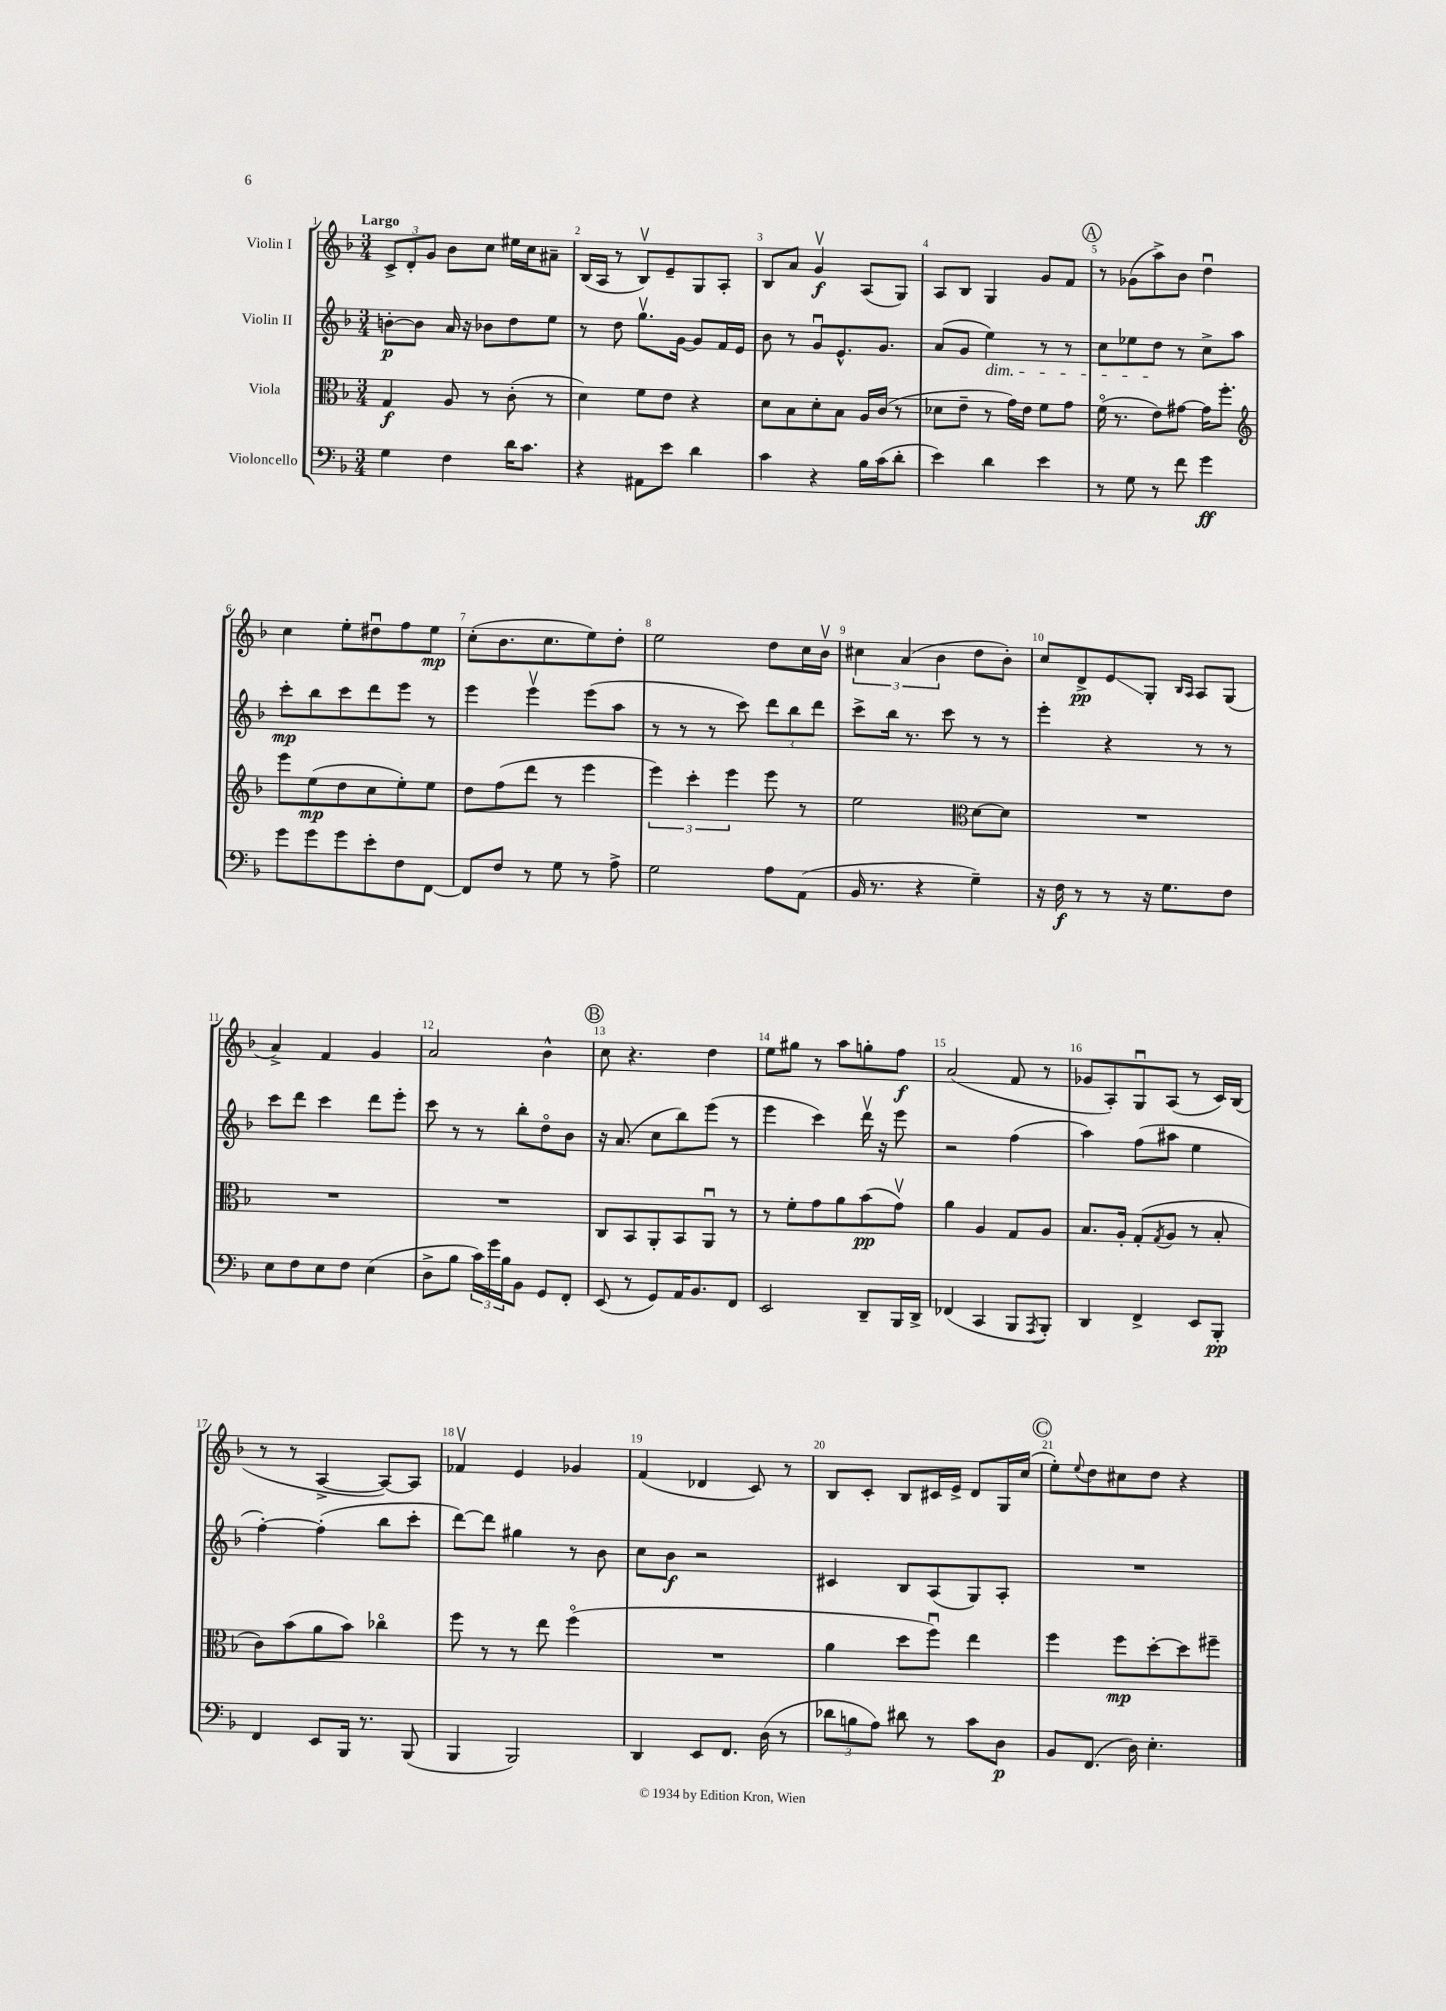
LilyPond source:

<<
\new StaffGroup <<
\new Staff = "s0" \with { instrumentName = "Violin I" } {
    \clef treble \key f \major \numericTimeSignature \time 3/4 \tempo "Largo"
    \tuplet 3/2 { c'8-> d'8-. g'8 } bes'8 c''8 eis''16 c''16 ais'8-- |
    bes16( a16 r8 bes8\upbow) e'8-- g8 a8-. |
    bes8 a'8 g'4\upbow\f a8( g8) |
    a8 bes8 g4 g'8 f'8 |
    \mark \markup { \circle "A" } r8 ges'8( a''8->) bes'8 d''4\downbow |
    c''4 e''8-. dis''8\downbow f''8 e''8\mp |
    c''8-.( bes'8. c''8. e''8) d''8-. |
    e''2 d''8 c''16 bes'16\upbow |
    \tuplet 3/2 { cis''4 a'4( bes'4 } d''8 bes'8-.) |
    c''8 d'8->\pp e'8\glissando g8-. \grace { bes16 a16 } a8 g8( |
    a'4->) f'4 g'4 |
    a'2 bes'4-^ |
    \mark \markup { \circle "B" } c''8 r4. d''4 |
    e''8 gis''8 r8 a''8 g''8-. f''8\f |
    a'2( f'8 r8 |
    ges'8 a8-.) g8\downbow a8( r8 c'16) bes16( |
    r8 r8 a4~-> a8~) a8 |
    fes'4\upbow e'4 ges'4 |
    f'4( des'4 c'8) r8 |
    bes8 c'8-. bes8 cis'16 e'16-> d'8 g16 c''16( |
    \mark \markup { \circle "C" } e''8-.) \appoggiatura { e''8 } d''8 cis''8 d''8 r4 \bar "|." |
}
\new Staff = "s1" \with { instrumentName = "Violin II" } {
    \clef treble \key f \major \numericTimeSignature \time 3/4
    b'8~-.\p b'8 a'16 r16 bes'8 d''8 e''8 |
    r8 d''8 g''8.\upbow g'16~ g'8 f'16 e'16 |
    bes'8 r8 g'8\downbow e'8.-^ g'8. |
    a'8( g'8 e''4\dim) r8 r8 |
    \mark \markup { \circle "A" } c''8 ees''8 d''8\! r8 c''8-> a''8 |
    c'''8-.\mp bes''8 c'''8 d'''8 e'''8 r8 |
    e'''4 e'''4\upbow e'''8( a''8 |
    r8 r8 r8 c'''8) \tuplet 3/2 { d'''8 bes''8 d'''8 } |
    c'''8-> bes''16 r8. c'''8 r8 r8 |
    e'''4-. r4 r8 r8 |
    c'''8 d'''8 c'''4 d'''8 e'''8-. |
    c'''8 r8 r8 bes''8-. d''8\flageolet bes'8 |
    \mark \markup { \circle "B" } r16 a'8.( c''8 bes''8) e'''8( r8 |
    e'''4 c'''4) d'''16\upbow r16 e'''8 |
    r2 f''4( |
    a''4) f''8( ais''8 e''4 |
    f''4~-.) f''4-.( bes''8 c'''8-. |
    d'''8~) d'''8 gis''4 r8 bes'8 |
    c''8 bes'8\f r2 |
    cis'4 bes8 a8( g8) a8-. |
    \mark \markup { \circle "C" } R2. \bar "|." |
}
\new Staff = "s2" \with { instrumentName = "Viola" } {
    \clef alto \key f \major \numericTimeSignature \time 3/4
    g4\f a8 r8 c'8-.( r8 |
    d'4) f'8 e'8 r4 |
    d'8 bes8 d'8-. bes8 a16 c'16( r8 |
    des'8 e'8-- r8 g'16) e'16 f'8 g'8 |
    \mark \markup { \circle "A" } f'16\flageolet( r8. e'8) gis'8~ gis'16 f''8.-. |
    \clef treble e'''8 e''8\mp( d''8 c''8 e''8-.) e''8 |
    d''8 f''8( d'''8 r8 e'''4 |
    \tuplet 3/2 { e'''4) c'''4-. e'''4 } e'''8 r8 |
    e''2 \clef alto d'8~ d'8 |
    R2. |
    R2. |
    R2. |
    \mark \markup { \circle "B" } c8 bes,8 a,8-. bes,8 a,8\downbow r8 |
    r8 f'8-. g'8 a'8 bes'8\pp( g'8\upbow) |
    a'4 a4 g8 a8 |
    bes8. a16-. g8-.( \acciaccatura { g8 } a8 r8 bes8-. |
    c'8) bes'8( a'8 bes'8) ces''4\flageolet |
    f''8 r8 r8 e''8 f''4\flageolet( |
    R2. |
    a'4 d''8 f''8\downbow) e''4 |
    \mark \markup { \circle "C" } f''4 f''8\mp d''8~-. d''8 fis''8-- \bar "|." |
}
\new Staff = "s3" \with { instrumentName = "Violoncello" } {
    \clef bass \key f \major \numericTimeSignature \time 3/4
    g4 f4 d'16 c'8. |
    r4 ais,8 e'8 d'4 |
    c'4 r4 bes16 c'16( d'8-. |
    e'4) d'4 e'4 |
    \mark \markup { \circle "A" } r8 g8 r8 f'8 g'4\ff |
    g'8 g'8 g'8 e'8-. f8 f,8~ |
    f,8 f8 r8 g8 r8 a8-> |
    g2 a8 a,8( |
    bes,16 r8. r4 g4--) |
    r16 f16\f r8 r8 r16 g8. f8 |
    e8 f8 e8 f8 e4( |
    d8-> bes8 \tuplet 3/2 { c'16) g'16 bes16 } bes,8 g,8 f,8-. |
    \mark \markup { \circle "B" } e,8( r8 g,8) a,16 bes,8. f,8 |
    e,2 d,8-- bes,,16 d,16-> |
    fes,4( c,4 bes,,8 \acciaccatura { a,,8 } bes,,8-.) |
    d,4 f,4-> e,8 bes,,8-.\pp |
    f,4 e,8 bes,,16 r8. bes,,8( |
    bes,,4 bes,,2) |
    d,4 e,8 f,8. d16( r8 |
    \tuplet 3/2 { des'8 b8 a8) } dis'8 r8 c'8 d8\p |
    \mark \markup { \circle "C" } bes,8 f,8.( d16) e4.-. \bar "|." |
}
>>
>>
\layout { \context { \Score \override BarNumber.break-visibility = ##(#f #t #t) barNumberVisibility = #all-bar-numbers-visible } }
